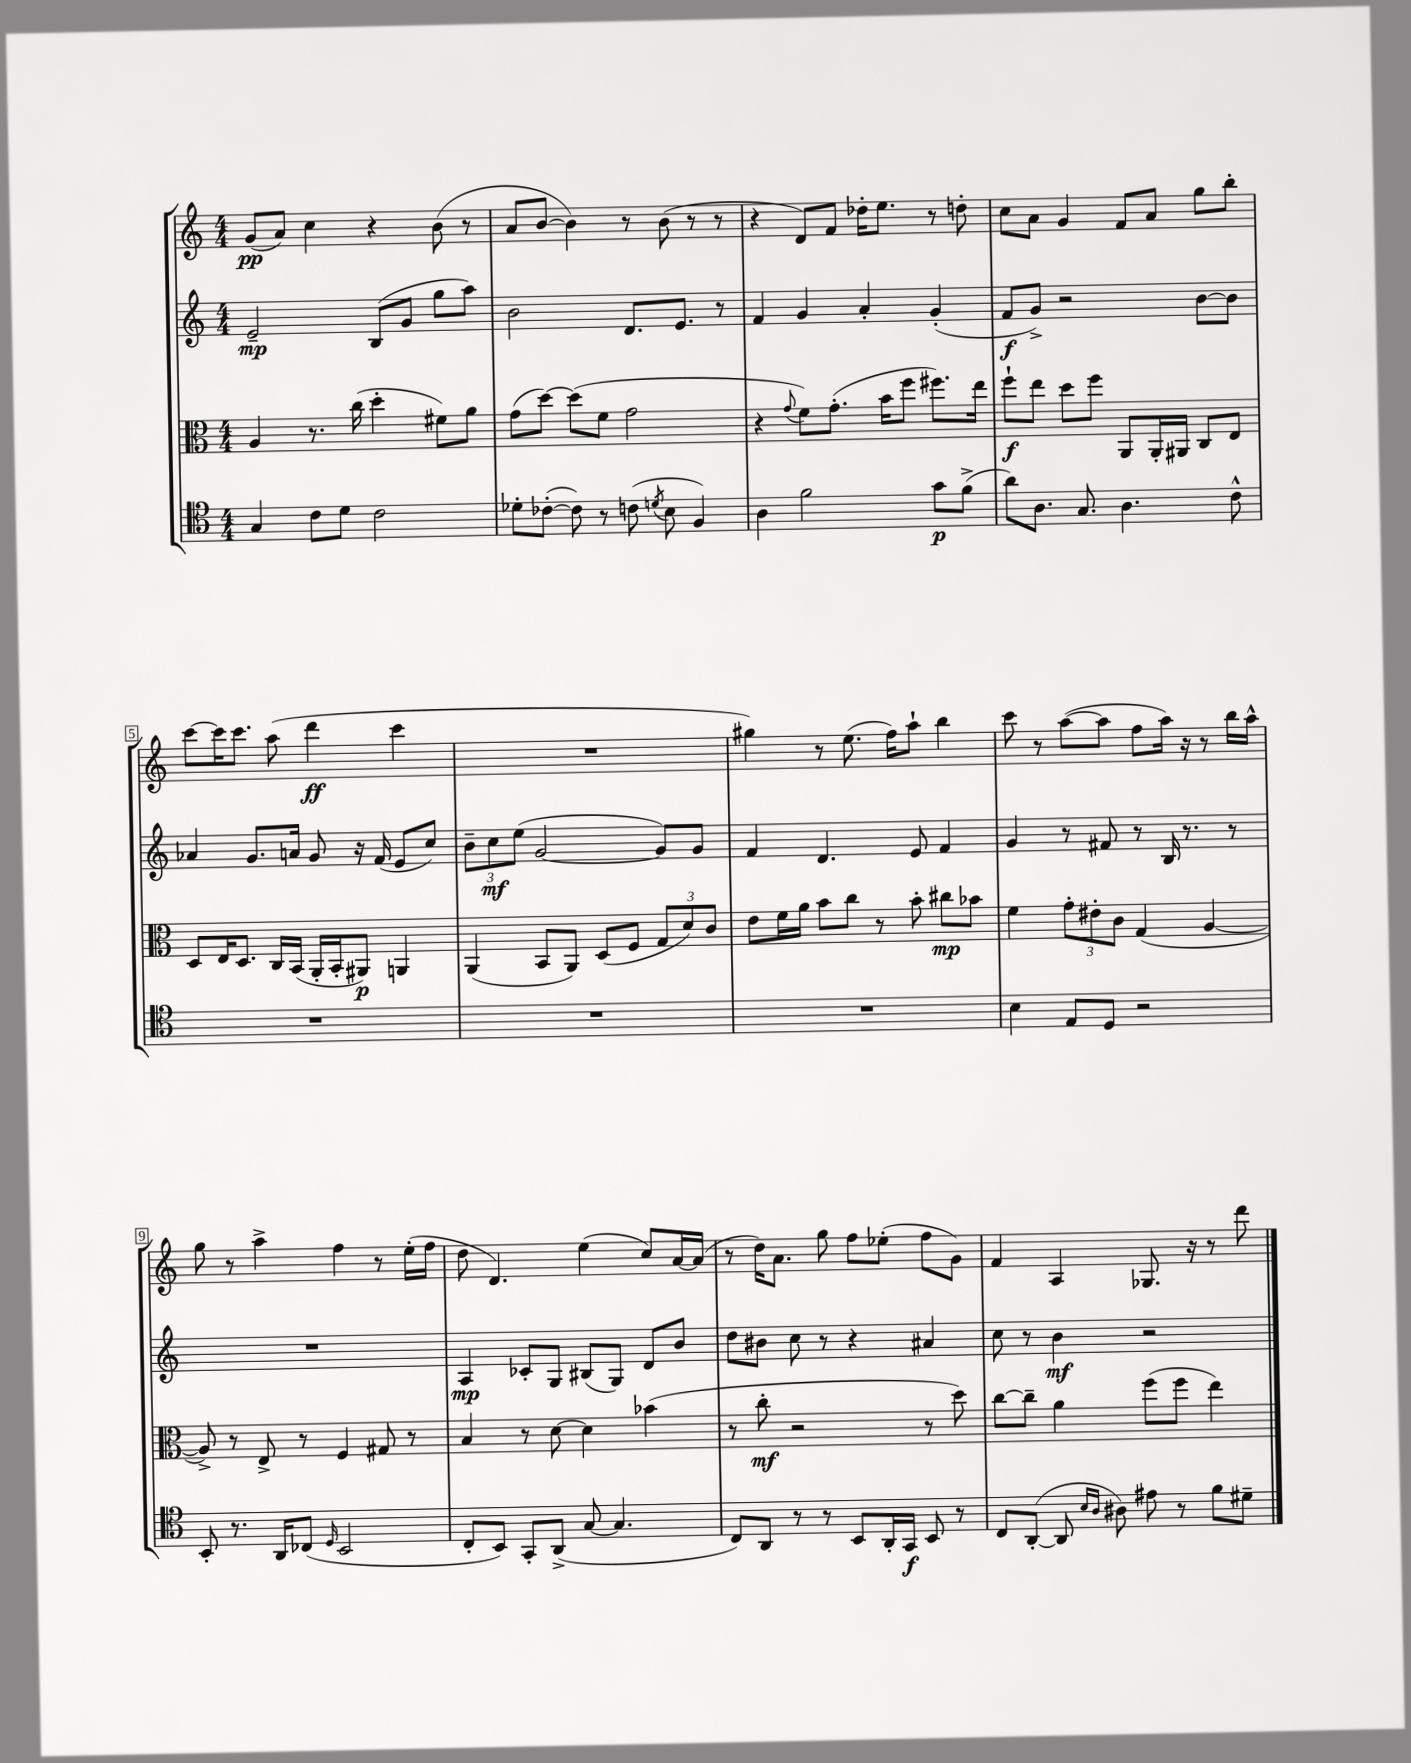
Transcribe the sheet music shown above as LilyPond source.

<<
\new StaffGroup <<
\new Staff = "s0" {
    \clef treble \key c \major \numericTimeSignature \time 4/4
    \autoBeamOff g'8[\pp( a'8]) c''4 r4 b'8( r8 |
    a'8[ b'8]~ b'4) r8 b'8( r8 r8 |
    r4 d'8[) f'8] des''16[-. e''8.] r8 d''8-. |
    c''8[ a'8] g'4 f'8[ a'8] g''8[ b''8]-. |
    c'''8[~ c'''16 c'''8.] a''8( d'''4\ff c'''4 |
    R1 |
    gis''4) r8 e''8.( f''16[) a''8]-! b''4 |
    c'''8 r8 a''8[~( a''8] f''8[ a''16]) r16 r8 b''16[ a''16]-^ |
    g''8 r8 a''4-> f''4 r8 e''16[-.( f''16] |
    d''8 d'4.) e''4( c''8[) a'16~ a'16]( |
    r8 d''16[) a'8.] g''8 f''8[ ees''8]-.( f''8[ g'8]) |
    f'4 a4 ges8. r16 r8 d'''8 \bar "|." |
}
\new Staff = "s1" {
    \clef treble \key c \major \numericTimeSignature \time 4/4
    \autoBeamOff e'2--\mp b8[( g'8] g''8[ a''8]) |
    b'2 d'8.[ e'8.] r8 |
    f'4 g'4 a'4-. g'4-.( |
    f'8[\f g'8]->) r2 b'8[~ b'8] |
    aes'4 g'8.[ a'16] g'8 r16 f'16( e'8[ c''8]) |
    \tuplet 3/2 { b'8[-- c''8\mf e''8]( } g'2~ g'8[) g'8] |
    f'4 d'4. e'8 f'4 |
    g'4 r8 fis'8 r8 b16 r8. r8 |
    R1 |
    a4\mp ces'8[-. g8] bis8[( g8]) d'8[ b'8] |
    d''8[ bis'8] c''8 r8 r4 ais'4 |
    c''8 r8 b'4\mf r2 \bar "|." |
}
\new Staff = "s2" {
    \clef alto \key c \major \numericTimeSignature \time 4/4
    \autoBeamOff a4 r8. c''16( d''4-. fis'8[) a'8] |
    g'8[( d''8]~) d''8[( f'8] g'2 |
    r4 \appoggiatura { g'8 } f'8[) g'8.]-.( b'16[ f''8] fis''8.[) e''16] |
    f''8[-!\f e''8] d''8[ f''8] a,8[ a,16-. ais,16] c8[ e8] |
    d8[ e16 d8.] c16[ b,16]( a,16[-. b,16-. ais,8]\p) a,4 |
    a,4( b,8[ a,8]) d8[( f8] \tuplet 3/2 { g8[ d'8) c'8] } |
    e'8[ f'16 a'16] b'8[ c''8] r8 b'8-. cis''8[\mp bes'8] |
    f'4 \tuplet 3/2 { g'8[-. eis'8-. c'8] } g4( a4~ |
    a8->) r8 e8-> r8 f4 gis8 r8 |
    b4 r8 d'8~ d'4 bes'4( |
    r8 c''8-.\mf r2 r8 d''8) |
    c''8[~ c''8]-- a'4 f''8[( f''8] e''4) \bar "|." |
}
\new Staff = "s3" {
    \clef tenor \key c \major \numericTimeSignature \time 4/4
    \autoBeamOff g4 c'8[ d'8] c'2 |
    des'8[-. ces'8]~-.( ces'8) r8 c'8( \acciaccatura { d'8 } b8 f4) |
    a4 f'2 g'8[\p f'8]->( |
    a'8[) a8.] g8. a4. c'8-^ |
    R1 |
    R1 |
    R1 |
    b4 e8[ d8] r2 |
    b,8-. r8. a,16[ ces8]( \grace { d16 } b,2 |
    c8[-. b,8]) g,8[-. a,8]->( g8~ g4. |
    c8[) a,8] r8 r8 b,8[ a,16-. g,16]\f b,8 r8 |
    c8[ a,8]~-.( a,8 \grace { b16[ a16] } ais8) eis'8 r8 f'8[ dis'8]-- \bar "|." |
}
>>
>>
\layout { \context { \Score \override BarNumber.stencil = #(make-stencil-boxer 0.1 0.3 ly:text-interface::print) } }
